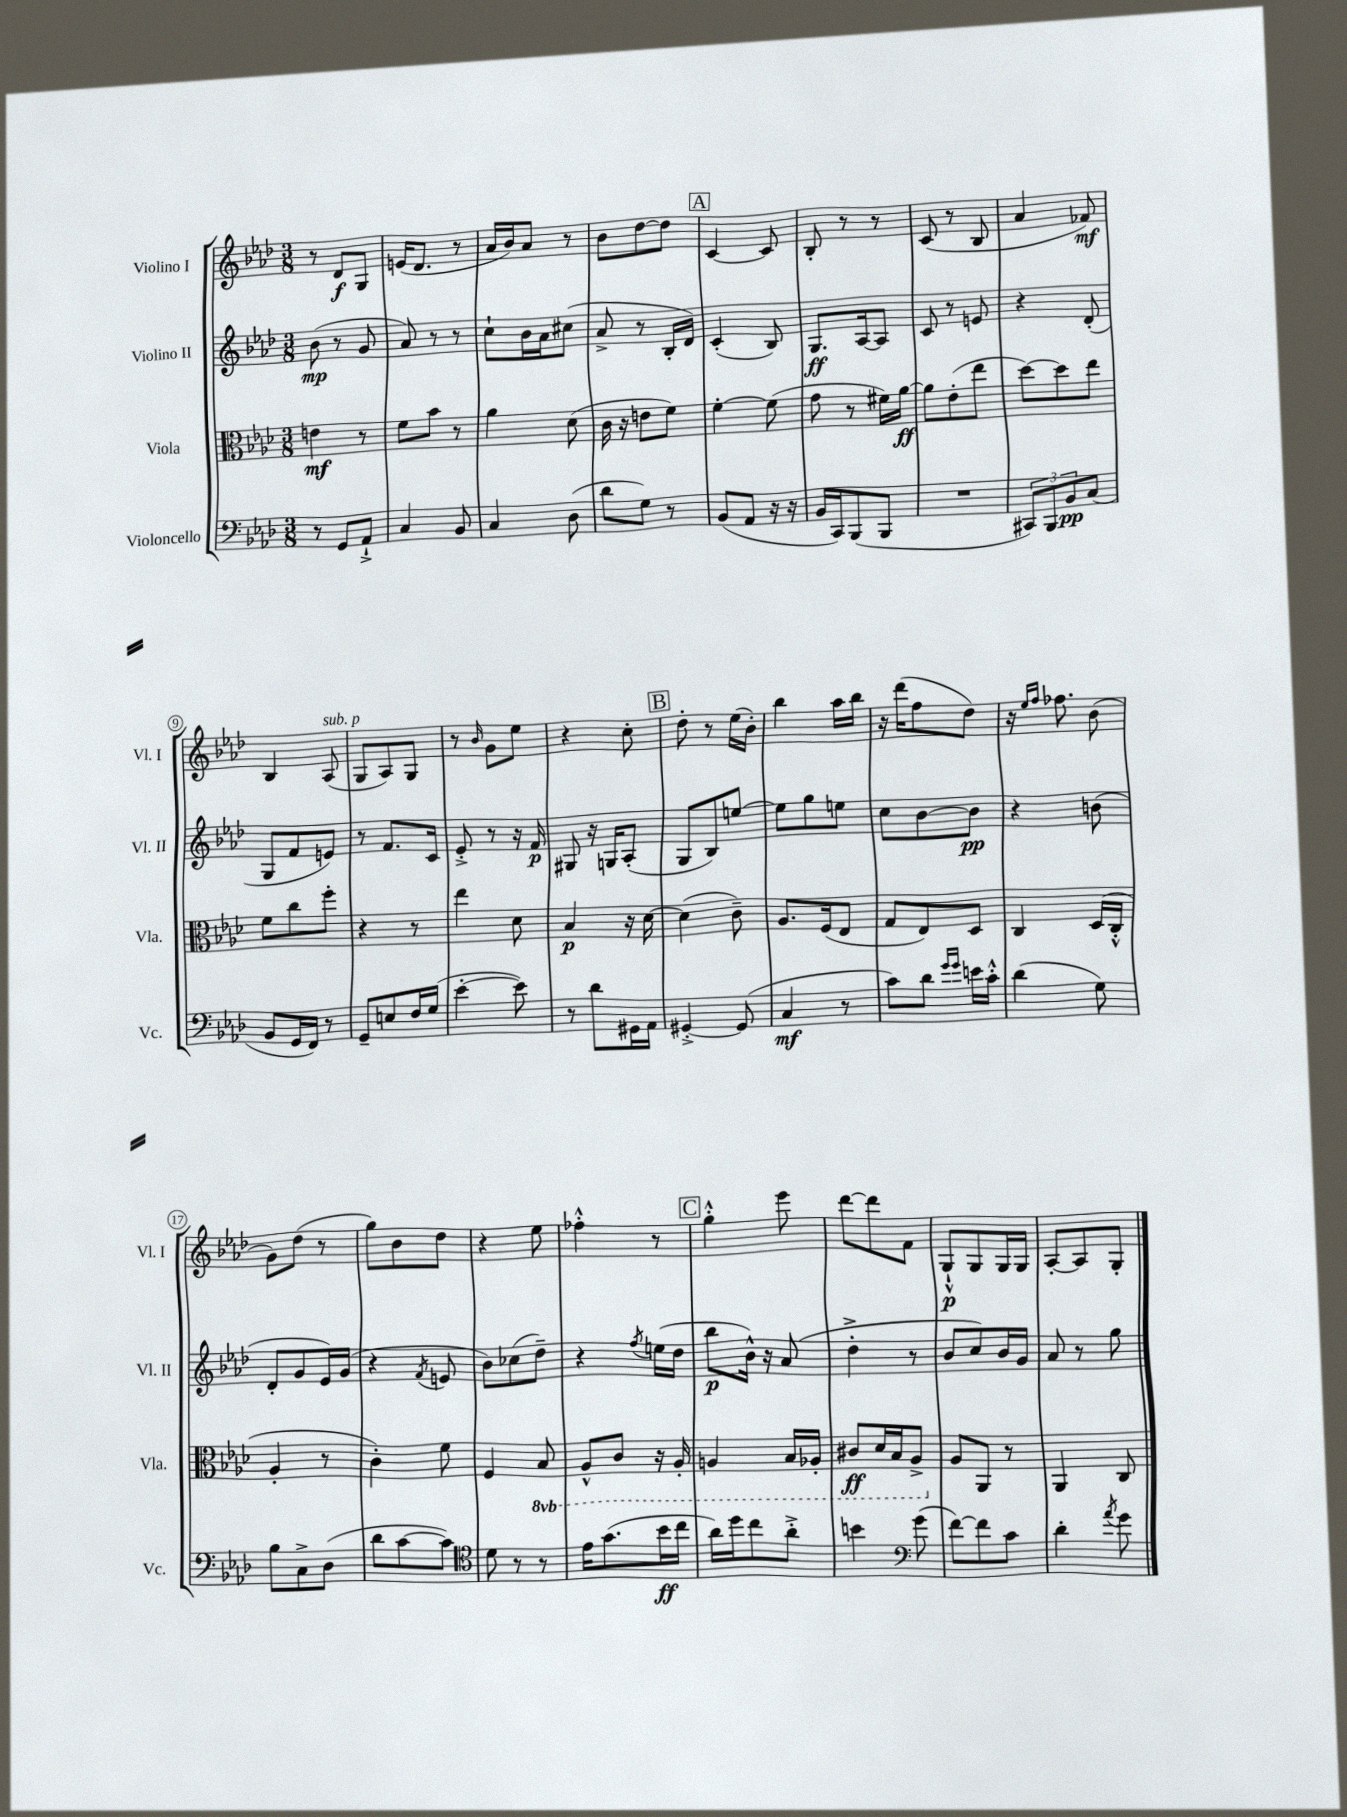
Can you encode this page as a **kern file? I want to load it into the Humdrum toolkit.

**kern	**kern	**kern	**kern
*staff4	*staff3	*staff2	*staff1
*clefF4	*clefC3	*clefG2	*clefG2
*k[b-e-a-d-]	*k[b-e-a-d-]	*k[b-e-a-d-]	*k[b-e-a-d-]
*M3/8	*M3/8	*M3/8	*M3/8
8r	4e\	(8b-\	8r
8GG/L	.	8r	8d-/L
8AA-`^/J	8r	8g/	8G/J
=	=	=	=
4C/	8f\L	8a-/)	(16e/LK
.	.	.	8.d-/J
.	8b-\J	8r	.
8BB-/	8r	8r	8r
=	=	=	=
4C/	4a-\	8cc`\L	16a-/LL
.	.	.	16b-/J)
.	.	16b-\L	8a-/J
.	.	16a-\J	.
(8D-\	(8d-\	(8cc#\J	8r
=	=	=	=
8d-\L	16c\	8a-^/	8b-\L
.	16r	.	.
8G\J)	8e\L	8r	[8dd-\
8r	8f\J)	16B-'/LL	8dd-\]J
.	.	16d-/JJ)	.
=	=	=	=
(8BB-/L	[4f'\	(4c'/	[4c/
8AA-/J	.	.	.
16r	(8f\]	8B-/)	8c/]
16r	.	.	.
=	=	=	=
16BB-/LL	8g\	8.G/L	8B-'/
16CC/J)	.	.	.
(8BBB-/	8r	.	8r
.	.	[16A-/k	.
8BBB-/J	16f#\LL)	8A-/]J	8r
.	[16a-\JJ	.	.
=	=	=	=
4.r	8a-\]L	8c/	(8c/
.	(8e-'\	8r	8r
.	8ee-\J	8e/	8B-/
=	=	=	=
12CC#/L)	[8dd-\L)	4r	4a-/
12BBB-/	.	.	.
.	8dd-\]	.	.
12BB-/	.	.	.
(8C/J	8ee-\J	(8d-'/	8f-/)
=	=	=	=
8BB-/L	8f\L	8G/L	4B-/
16GG/L	8cc\	8f/	.
16FF/JJ)	.	.	.
8r	8ff'\J	8e/J)	(8A-/
=	=	=	=
8GG~/L	4r	8r	8G/L
8E/	.	8.f/L	8A-/)
16F/L	8r	.	8G/J
(16G/JJ	.	16c/Jk	.
=	=	=	=
[4e-'\	4ee-\	8e-'^/	8r
.	.	.	16qqb-/
.	.	8r	8g\L
8e-\])	8d-\	16r	8ee-\J
.	.	16f/	.
=	=	=	=
8r	4B-/	8G#/	4r
8d-\L	.	16r	.
.	.	16G/LK	.
16GG#\L	16r	(8A-'/J	8cc'\
16AA-\JJ	[16d-\	.	.
=	=	=	=
[4GG#'^/	(4d-\]	8G/L	8dd-'\
.	.	8B-/)	8r
(8GG#/]	8c~\)	[8ee/J	(16ee-\LL
.	.	.	16b-'\JJ)
=	=	=	=
4C/	8.A-/L	8ee\]L	4bb-\
.	.	8gg\	.
.	(16F/k	.	.
8r	8E-/J	8ee\J	16aa-\LL
.	.	.	16bb-\JJ
=	=	=	=
8c\L)	8G/L	8cc\L	16r
.	.	.	(16ddd-\LK
8d-\J	8E-/)	[8b-\	8ff\
16qqg/LL	.	.	.
16qqg/JJ	.	.	.
16e\LL	8D-/J	8b-\]J	8dd-\J)
16c'^^\JJ	.	.	.
=	=	=	=
(4d-\	4C/	4r	16r
.	.	.	16qqee-/LL
.	.	.	16qqff/JJ
.	.	.	8.ff-\
8G\)	(16D-/LL	(8b\	(8b-\
.	16C'^^/JJ	.	.
=	=	=	=
8B-\L	4A-'/	8d-'/L	8g\L)
8C^\	.	8g/	(8dd-\J
(8D-\J	8r	16e-/L)	8r
.	.	(16g/JJ	.
=	=	=	=
8d-\L	4c'\)	4r	8gg\L)
[8c\	.	.	8b-\
.	.	8qf/	.
8c\]J)	8f\	8e/	8dd-\J
=	=	=	=
*clefC4	*	*	*
8d-\	4F/	8b-\L)	4r
8r	.	(8cc-\	.
8r	8BB-/	8dd-~\J)	8ee-\
=	=	=	=
16e-\LK	8AA-^^/L	4r	4ff-'^^\
(8.g\	.	.	.
.	8C/J	.	.
.	.	8qff/	.
16b-\L	16r	(16ee\LL	8r
16cc\JJ	16AA-'/	16dd-\JJ	.
=	=	=	=
16a-\LL)	4AA/	8bb-\L	4gg'^^\
16dd-\J	.	.	.
8cc\	.	16b-^^\Jk)	.
.	.	16r	.
8a-'^\J	16BB-/LL	(8a-/	8eee-\
.	16AA-'/JJ	.	.
=	=	=	=
4b\	8C#/L	4dd-'^\	[8ddd-\L
.	16D-/L	.	8ddd-\]
.	16BB-/J	.	.
*clefF4	*	*	*
(8g\	8AA-^/J	8r	8f\J
=	=	=	=
[8f\L)	8A-/L	8b-/L	8G`^^/L
8f\]	8AA-/J	8cc/)	8G/
8c\J	8r	16b-/L	16G/L
.	.	16g/JJ	16G/JJ
=	=	=	=
4d-'\	4AA-/	8a-/	[8A-'/L
.	.	8r	8A-/]
8qa-/	.	.	.
8g\	8C/	8gg\	8G'/J
==	==	==	==
*-	*-	*-	*-
